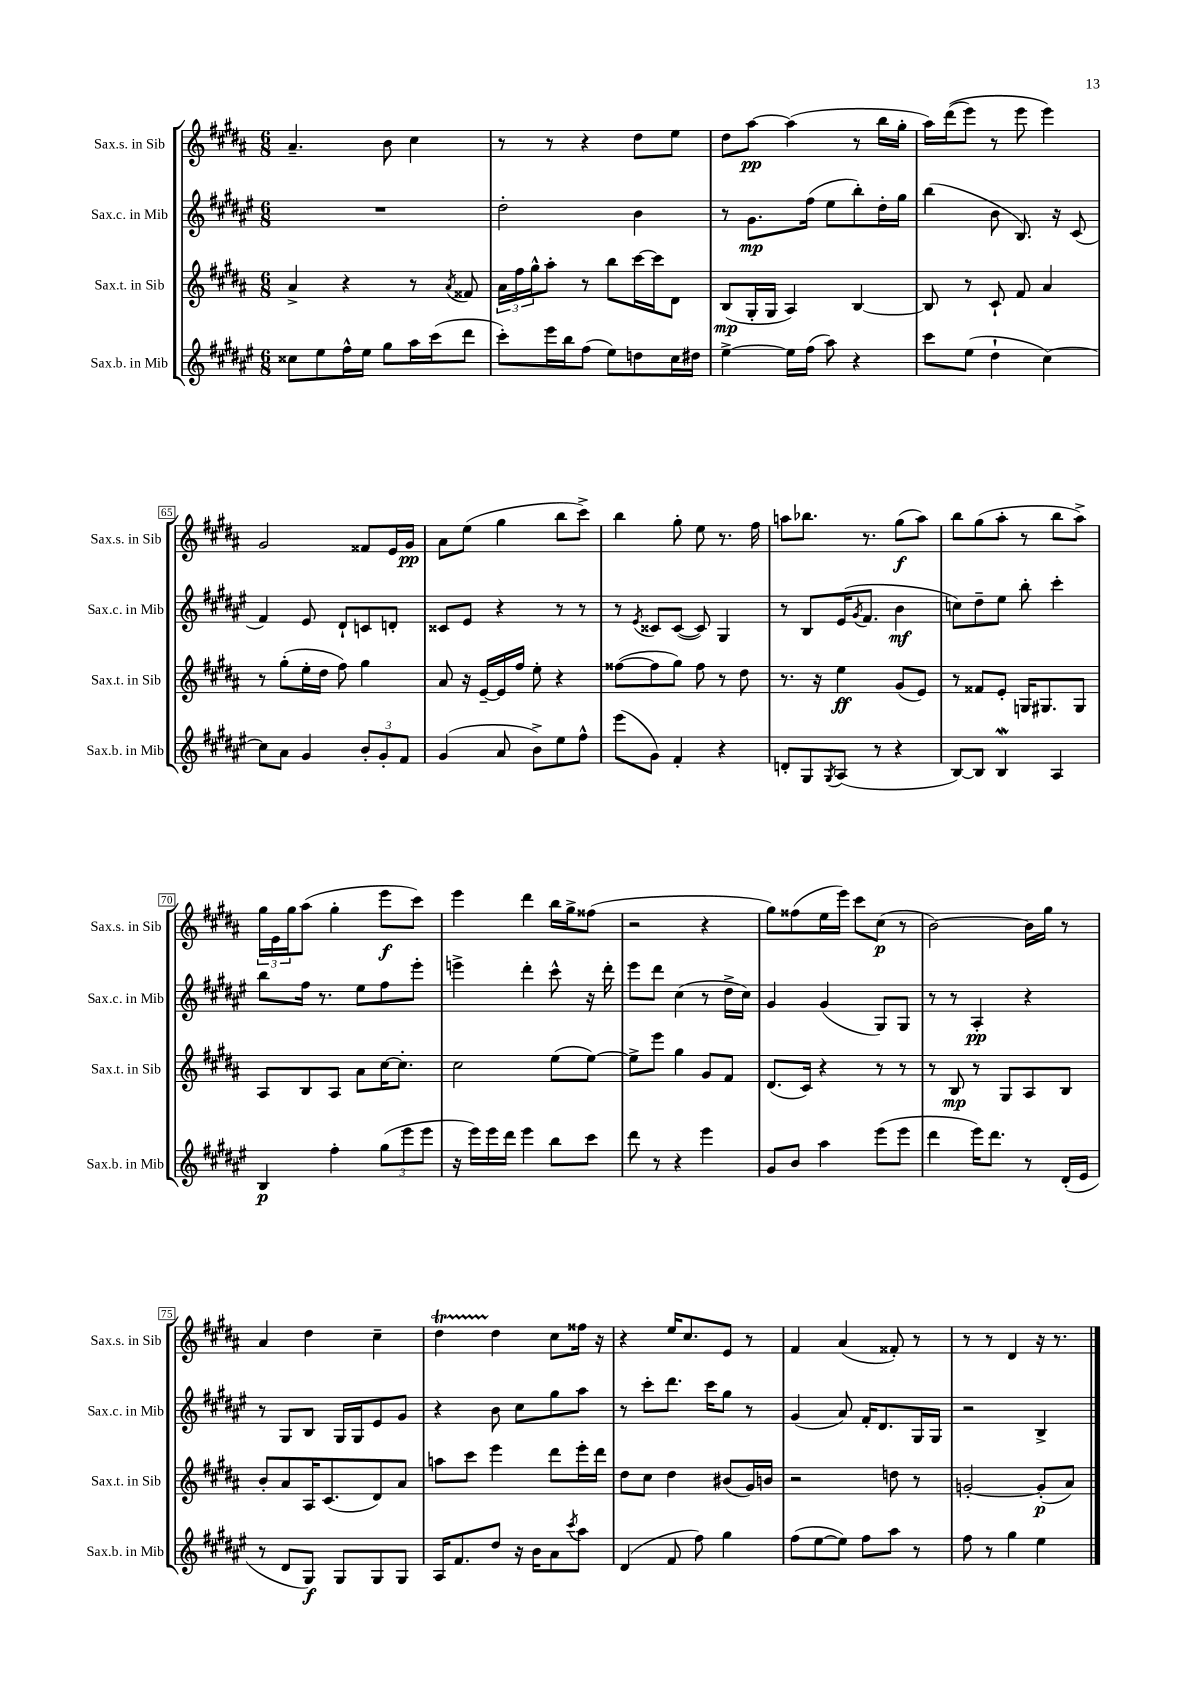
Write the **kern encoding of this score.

**kern	**dynam	**kern	**dynam	**kern	**dynam	**kern	**dynam
*part4	*part4	*part3	*part3	*part2	*part2	*part1	*part1
*staff4	*staff4	*staff3	*staff3	*staff2	*staff2	*staff1	*staff1
*I"Sax.b. in Mib	*	*I"Sax.t. in Sib	*	*I"Sax.c. in Mib	*	*I"Sax.s. in Sib	*
*I'Sax.b. in Mib	*	*I'Sax.t. in Sib	*	*I'Sax.c. in Mib	*	*I'Sax.s. in Sib	*
*clefG2	*	*clefG2	*	*clefG2	*	*clefG2	*
*k[f#c#g#d#a#e#]	*	*k[f#c#g#d#a#]	*	*k[f#c#g#d#a#e#]	*	*k[f#c#g#d#a#]	*
*M6/8	*	*M6/8	*	*M6/8	*	*M6/8	*
=61	=61	=61	=61	=61	=61	=61	=61
8cc##X\L	.	4a#^/	.	2.r	.	4.a#~/	.
8ee#\	.	.	.	.	.	.	.
16ff#^^\L	.	4r	.	.	.	.	.
16ee#\JJ	.	.	.	.	.	.	.
8gg#\L	.	.	.	.	.	8b\	.
16aa#\L	.	8r	.	.	.	4cc#\	.
(16ccc#\J	.	.	.	.	.	.	.
.	.	8qa#/	.	.	.	.	.
8ddd#\J	.	8f##X/	.	.	.	.	.
=62	=62	=62	=62	=62	=62	=62	=62
8ccc#'\L)	.	24a#\LL	.	2dd#'\	.	8r	.
.	.	24ff#\	.	.	.	.	.
.	.	24gg#^^\J	.	.	.	.	.
16eee#\L	.	8aa#'\J	.	.	.	8r	.
16bb\J	.	.	.	.	.	.	.
(8ff#\J	.	8r	.	.	.	4r	.
8ee#\L)	.	8bb\L	.	.	.	.	.
8ddn\	.	[16ccc#\L	.	4b\	.	8dd#\L	.
.	.	16ccc#\J]	.	.	.	.	.
16cc#\L	.	8d#\J	.	.	.	8ee\J	.
16dd#X\JJ	.	.	.	.	.	.	.
=63	=63	=63	=63	=63	=63	=63	=63
[4ee#^\	.	(8B/L	mp	8r	.	8dd#\L	.
.	.	16G#'/L	.	8.g#\L	mp	[8aa#\J	pp
.	.	16G#/JJ	.	.	.	.	.
16ee#\LL]	.	4A#/)	.	.	.	(4aa#\]	.
(16ff#\JJ	.	.	.	(16ff#\Jk	.	.	.
8aa#\)	.	.	.	8ee#\L	.	.	.
4r	.	[4B/	.	8bb'\)	.	8r	.
.	.	.	.	16dd#'\L	.	16bb\LL	.
.	.	.	.	16gg#\JJ	.	16gg#'\JJ	.
=64	=64	=64	=64	=64	=64	=64	=64
8ccc#\L	.	8B/]	.	(4bb\	.	16aa#\LL)	.
.	.	.	.	.	.	((16ddd#\J	.
(8ee#\J	.	8r	.	.	.	8eee\J)	.
4dd#`\	.	8c#`/	.	8b\	.	8r	.
.	.	8f#/	.	8.B/)	.	8eee\	.
[4cc#\)	.	4a#/	.	.	.	4eee\)	.
.	.	.	.	16r	.	.	.
.	.	.	.	(8c#/	.	.	.
!!LO:LB:g=z
=65	=65	=65	=65	=65	=65	=65	=65
8cc#\L]	.	8r	.	4f#/)	.	2g#/	.
8a#\J	.	(8gg#'\L	.	.	.	.	.
4g#/	.	16ee'\L	.	8e#/	.	.	.
.	.	16dd#\JJ	.	.	.	.	.
.	.	8ff#\)	.	8d#`/L	.	.	.
12b'/L	.	4gg#\	.	8cn/	.	8f##X/L	.
12g#'/	.	.	.	.	.	.	.
.	.	.	.	8dn'/J	.	16e/L	.
12f#/J	.	.	.	.	.	.	.
.	.	.	.	.	.	16g#/JJ	pp
=66	=66	=66	=66	=66	=66	=66	=66
(4g#/	.	8a#/	.	8c##X/L	.	8a#\L	.
.	.	16r	.	8e#/J	.	(8ee\J	.
.	.	[16e~/LL	.	.	.	.	.
8a#/	.	16e/]	.	4r	.	4gg#\	.
.	.	16ff#/JJ	.	.	.	.	.
8b^\L)	.	8ee'\	.	.	.	.	.
8ee#\	.	4r	.	8r	.	8bb\L	.
8ff#^^\J	.	.	.	8r	.	8ccc#^\J)	.
=67	=67	=67	=67	=67	=67	=67	=67
(8eee#\L	.	([8ff##X\L	.	8r	.	4bb\	.
.	.	.	.	8qe#/	.	.	.
8g#\J)	.	8ff##\]	.	8c##X/L	.	.	.
4f#'/	.	8gg#\J)	.	([8c##/J	.	8gg#'\	.
.	.	8ff##\	.	8c##/])	.	8ee\	.
4r	.	8r	.	4G#/	.	8.r	.
.	.	8dd#\	.	.	.	.	.
.	.	.	.	.	.	16ff#\	.
=68	=68	=68	=68	=68	=68	=68	=68
8dn'/L	.	8.r	.	8r	.	8aan\L	.
8G#/	.	.	.	8B/L	.	8.bb-X\J	.
.	.	16r	.	.	.	.	.
8qG#/	.	.	.	.	.	.	.
(8A#/J	.	4ee\	ff	(16e#/K	.	.	.
.	.	.	.	8qg#/	.	.	.
.	.	.	.	8.f#/J	.	8.r	.
8r	.	.	.	.	.	.	.
4r	.	(8g#/L	.	4b\	mf	(8gg#\L	f
.	.	8e/J)	.	.	.	8aa\J)	.
=69	=69	=69	=69	=69	=69	=69	=69
[8B/L)	.	8r	.	8ccn\L)	.	8bb\L	.
8B/J]	.	8f##X/L	.	8dd#~\	.	(8gg#\	.
4Bw/	.	8e'/J	.	8ee#\J	.	8aa#'\J	.
.	.	16Gn/KL	.	8bb'\	.	8r	.
.	.	8.G#X/	.	.	.	.	.
4A#/	.	.	.	4ccc#'\	.	8bb\L	.
.	.	8G#/J	.	.	.	8aa#^\J)	.
!!LO:LB:g=z
=70	=70	=70	=70	=70	=70	=70	=70
4B/	p	8A#/L	.	8bb\L	.	24gg#\LL	.
.	.	.	.	.	.	24e\	.
.	.	.	.	.	.	24gg#\J	.
.	.	8B/	.	16ff#\Jk	.	(8aa#\J	.
.	.	.	.	8.r	.	.	.
4ff#'\	.	8A#/J	.	.	.	4gg#'\	.
.	.	8a#\L	.	8ee#\L	.	.	.
(12gg#\L	.	[16cc#\K	.	8ff#\	.	8eee\L	f
.	.	8.cc#'\J]	.	.	.	.	.
12eee#\	.	.	.	.	.	.	.
.	.	.	.	8eee#'\J	.	8ccc#\J)	.
12eee#\J	.	.	.	.	.	.	.
=71	=71	=71	=71	=71	=71	=71	=71
16r	.	2cc#\	.	4eeen^\	.	4eee\	.
16eee#\LL)	.	.	.	.	.	.	.
16eee#\	.	.	.	.	.	.	.
16ddd#\JJ	.	.	.	.	.	.	.
4eee#\	.	.	.	4ddd#'\	.	4ddd#\	.
8bb\L	.	(8ee\L	.	8ccc#^^\	.	16bb\LL	.
.	.	.	.	.	.	16gg#^\J	.
8ccc#\J	.	[8ee\J)	.	16r	.	(8ff##X\J	.
.	.	.	.	16ddd#'\	.	.	.
=72	=72	=72	=72	=72	=72	=72	=72
8ddd#\	.	8ee^\L]	.	8eee#\L	.	2r	.
8r	.	8eee\J	.	8ddd#\J	.	.	.
4r	.	4gg#\	.	(4cc#\	.	.	.
4eee#\	.	8g#/L	.	8r	.	4r	.
.	.	8f#/J	.	16dd#^\LL	.	.	.
.	.	.	.	16cc#\JJ)	.	.	.
=73	=73	=73	=73	=73	=73	=73	=73
8g#/L	.	(8.d#/L	.	4g#/	.	8gg#\L)	.
8b/J	.	.	.	.	.	(8ff##X\	.
.	.	16c#/Jk)	.	.	.	.	.
4aa#\	.	4r	.	(4g#/	.	16ee\L	.
.	.	.	.	.	.	16eee\JJ)	.
.	.	.	.	.	.	8ccc#\L	.
(8eee#\L	.	8r	.	8G#/L)	.	(8cc#\J	p
8eee#\J	.	8r	.	8G#/J	.	8r	.
=74	=74	=74	=74	=74	=74	=74	=74
4ddd#\	.	8r	.	8r	.	[2b\)	.
.	.	8B/	mp	8r	.	.	.
16eee#\KL)	.	8r	.	4A#'/	pp	.	.
8.ddd#\J	.	.	.	.	.	.	.
.	.	8G#/L	.	.	.	.	.
8r	.	8A#/	.	4r	.	16b\LL]	.
.	.	.	.	.	.	16gg#\JJ	.
(16d#'/LL	.	8B/J	.	.	.	8r	.
16e#/JJ	.	.	.	.	.	.	.
!!LO:LB:g=z
=75	=75	=75	=75	=75	=75	=75	=75
8r	.	8b'/L	.	8r	.	4a#/	.
8d#/L	.	8a#/	.	8G#/L	.	.	.
8G#/J)	f	16A#/K	.	8B/J	.	4dd#\	.
.	.	(8.c#/	.	.	.	.	.
8G#/L	.	.	.	16G#/LL	.	.	.
.	.	.	.	16G#/J	.	.	.
8G#/	.	8d#/)	.	8e#/	.	4cc#~\	.
8G#/J	.	8a#/J	.	8g#/J	.	.	.
=76	=76	=76	=76	=76	=76	=76	=76
16A#/KL	.	8aan\L	.	4r	.	4dd#t\	.
8.f#/	.	.	.	.	.	.	.
.	.	8ccc#\J	.	.	.	.	.
8dd#/J	.	4eee\	.	8b\	.	4dd#\	.
16r	.	.	.	8cc#\L	.	.	.
16b\KL	.	.	.	.	.	.	.
8a#\	.	8ddd#\L	.	8gg#\	.	8cc#\L	.
8qccc#/	.	.	.	.	.	.	.
8aa#\J	.	16eee'\L	.	8aa#\J	.	16ff##X\Jk	.
.	.	16ddd#\JJ	.	.	.	16r	.
=77	=77	=77	=77	=77	=77	=77	=77
(4d#/	.	8dd#\L	.	8r	.	4r	.
.	.	8cc#\J	.	8ccc#'\L	.	.	.
8f#/	.	4dd#\	.	8.ddd#\J	.	16ee/KL	.
.	.	.	.	.	.	8.cc#/	.
8ff#\)	.	.	.	.	.	.	.
.	.	.	.	16ccc#\KL	.	.	.
4gg#\	.	(8b#X/L	.	8gg#\J	.	8e/J	.
.	.	16g#/L)	.	8r	.	8r	.
.	.	16bn/JJ	.	.	.	.	.
=78	=78	=78	=78	=78	=78	=78	=78
(8ff#\L	.	2r	.	(4g#/	.	4f#/	.
[8ee#\	.	.	.	.	.	.	.
8ee#\J])	.	.	.	8a#/)	.	(4a#/	.
8ff#\L	.	.	.	16f#'/KL	.	.	.
.	.	.	.	8.d#/	.	.	.
8aa#\J	.	8ddn\	.	.	.	8f##X'/)	.
8r	.	8r	.	16G#/L	.	8r	.
.	.	.	.	16G#/JJ	.	.	.
=79	=79	=79	=79	=79	=79	=79	=79
8ff#\	.	[2gn'/	.	2r	.	8r	.
8r	.	.	.	.	.	8r	.
4gg#\	.	.	.	.	.	4d#/	.
4ee#\	.	(8g'/L]	p	4B^/	.	16r	.
.	.	.	.	.	.	8.r	.
.	.	8a#/J)	.	.	.	.	.
==	==	==	==	==	==	==	==
*-	*-	*-	*-	*-	*-	*-	*-
